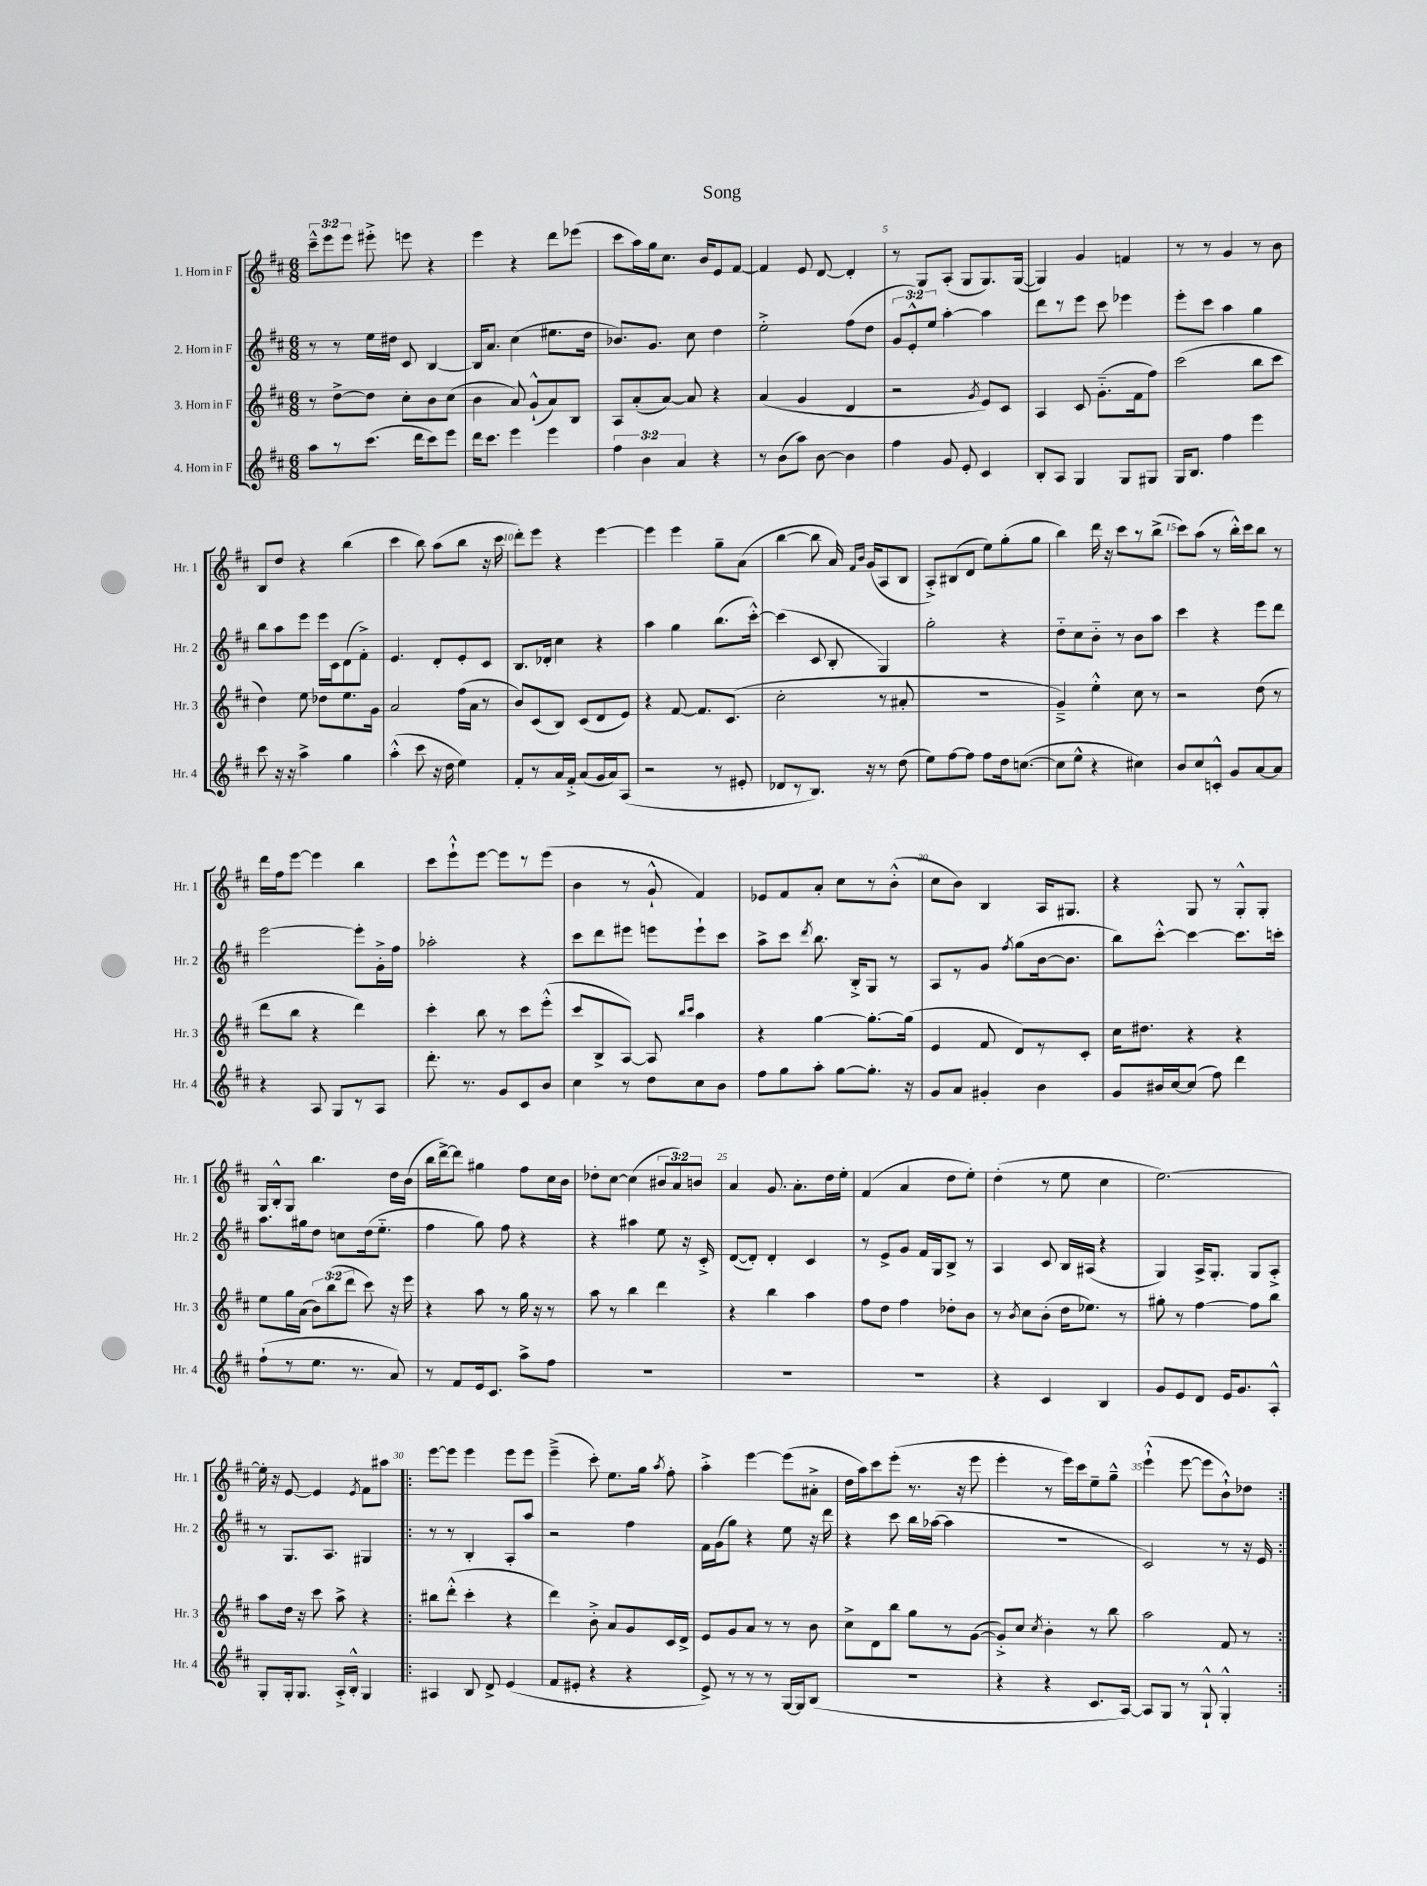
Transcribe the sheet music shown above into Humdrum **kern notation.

**kern	**kern	**kern	**kern
*staff4	*staff3	*staff2	*staff1
*clefG2	*clefG2	*clefG2	*clefG2
*k[f#c#]	*k[f#c#]	*k[f#c#]	*k[f#c#]
*M6/8	*M6/8	*M6/8	*M6/8
8aa\L	8r	8r	12ccc#~^^\L
.	.	.	12eee\
8r	[8dd^\L	8r	.
.	.	.	12eee\J
(8.ccc#\J	8dd\]J	16ee\LL	8eee#'^\
.	.	16dd#\JJ	.
.	8cc#'\L	8c#/	8eee\
16ddd\LK	.	.	.
8ccc#\)	8b\	[4B/	4r
8eee\J	(8cc#\J	.	.
=	=	=	=
16ddd\LK	4b\	16B/]LK	4eee\
8.ccc#\J	.	8.a/J	.
4eee\	8a/)	(4cc#\	4r
.	(8g`^^/L	.	.
4eee\	8a/)	8.ee#\L	8ddd\L
.	8B/J	.	(8eee-\J
.	.	16dd\Jk	.
=	=	=	=
6ff#\	8A/L	8.b-/L)	8ccc#\L
.	(8a'/	.	16aa\L)
6b\	.	.	.
.	.	8.g/J	16gg\J
.	[8a/J)	.	8.cc#\J
6a/	.	.	.
.	8a/]	8cc#\	.
.	.	.	16b/LK
4r	4r	4dd\	8e/
.	.	.	[8f#/J
=	=	=	=
8r	(4a/	2ee'^\	4f#/]
(8b\L	.	.	.
8aa\J)	4g/	.	8e/
[8b\	.	.	[8d/
4b\]	4d/	(8ff#\L	4d'/]
.	.	8dd\J	.
=	=	=	=
4ff#\	2r	12g/L	8r
.	.	12e'^^/)	.
.	.	.	8G/L
.	.	12ee/J	.
8g/	.	[4aa'\	(8A'/J
8e'/	.	.	8G/L
.	8qg/	.	.
4c#/	8e/L)	4aa\]	8.G/)
.	8c#/J	.	.
.	.	.	([16G/Jk
=	=	=	=
8B'/L	4A/	8ddd\L	4G/])
8A/J	.	8r	.
4G/	8c#/	8eee\J	4g/
.	(8.g'~\L	8ccc#\	.
8G/L	.	4eee-\	4f/
.	16f#\k	.	.
8G#/J	8ff#\J)	.	.
=	=	=	=
16G/LK	(2ccc#\	8eee'\L	8r
8.B/J	.	.	.
.	.	8ccc#\J	8r
4ff#\	.	4aa\	4g/
4eee\	8bb\L	4gg\	8r
.	8ccc#\J	.	8b\
=	=	=	=
8ccc#\	4dd\)	8bb\L	8B/L
16r	.	8aa\	8dd/J
16r	.	.	.
4aa^\	8ee\	8eee\J	4r
.	8dd-\L	16eee\LL	.
.	.	16c#\J	.
4gg\	8.ee\	(8d\	(4bb\
.	.	8f#'^\J)	.
.	16g\Jk	.	.
=	=	=	=
(4aa'^^\	2a/	4.e/	4ccc#\
8ccc#\	.	.	8bb\)
16r	.	8d'/L	(8aa\L
16dd\	.	.	.
4ee\)	(16ff#\LL	8e'/	8bb\J
.	16a\JJ	.	.
.	8r	8c#/J	16r
.	.	.	16ccc#\
=	=	=	=
8f#'/L	8b/L)	8.B/L	8ddd'\L)
8r	(8c#/	.	8eee\J
.	.	16d-'/Jk	.
16a/L	8B/J)	4cc#\	4r
16f#'^/JJ	.	.	.
(8a/L	(8c#/L	.	.
16g/L	8d/	4r	[4eee\
16a/J)	.	.	.
(8A/J	8e/J)	.	.
=	=	=	=
2r	4r	4aa\	4eee\]
.	[8f#/	4gg\	4eee\
.	8.f#/]L	.	.
8r	.	(8.bb\L	8gg~\L
.	(8.c#/J	.	.
8e#'/	.	.	(8a\J
.	.	[16ccc#'^^\Jk)	.
=	=	=	=
8d-/L	2cc#'\	(4ccc#\]	[4bb\
8r	.	.	.
8.B/J)	.	8c#/	8bb\]
.	.	8B'/	16a/)
.	.	.	16qqf#/LL
.	.	.	16qqb/JJ
16r	.	.	(16g/LK
8r	8r	4G/)	8A/
(8dd\	8a#'/	.	8B/J
=	=	=	=
8ee\L)	2.r	2gg'\	8A'^/L)
[8ff#\	.	.	(8B#/
8ff#\]J	.	.	8d/J
8ff#\L	.	.	8ee\L)
16dd\k	.	4r	(8gg'\
([8.cc\J	.	.	.
.	.	.	8gg\J
=	=	=	=
8cc\]L	4g~^/)	8dd'~\L	4bb\)
8ee^^\J	.	8cc#\	.
4r	4ee'^^\	8b'~\J	16ddd\
.	.	.	16r
.	.	8r	8ccc#\L
4cc#\)	8cc#\	8b\L	8r
.	8r	8aa\J	(8bb^\J
=	=	=	=
8b/L	2r	4ccc#\	8ccc#\L)
8cc#/	.	.	(8aa\J
8c'^^/J	.	4r	8r
8g/L	.	.	16bb'^^\LL)
.	.	.	16ccc#\J
[8a/	(8dd\	8eee\L	8bb\J
8a/]J	8r	8ddd\J	8r
=	=	=	=
4r	8ddd\L	[2eee\	16ddd\LL
.	.	.	16ff#\J
.	8bb\J	.	[8eee\J
8A/	4r	.	4eee\]
8G/L	.	.	.
8r	4ddd\)	8eee'\]L	4bb\
8A/J	.	16g'^\L	.
.	.	16ff#\JJ	.
=	=	=	=
8.ddd'\	4ccc#'\	2aa-'\	8ccc#\L
.	.	.	8eee`^^\
8.r	.	.	.
.	8bb\	.	[8eee\J
8g/L	8r	.	8eee\]L
8c#/	8ccc#\L	4r	8r
8b/J	(8eee'^^\J	.	(8eee\J
=	=	=	=
4cc#\	8ccc#/L	8ccc#\L	4b\
.	8B^/	8ddd\	.
8r	[8A/J)	8eee#\J	8r
8dd\L	8A/]	8eee\L	8g`^^/
.	16qqbb/LL	.	.
.	16qqccc#/JJ	.	.
8cc#\	4aa\	8eee`\	4f#/)
8b\J	.	8ccc#\J	.
=	=	=	=
8ff#\L	4r	8aa^\L	8e-/L
8gg\	.	8ccc#\J	8f#/
.	.	8qddd/	.
8aa'\J	[4gg\	8.bb\	8a'/J
[8gg\L	.	.	8cc#\L
.	.	16B'^/LK	.
8.gg'\]J	8.gg'\_L	8G/J	8r
.	.	8r	(8b'^^\J
16r	(16gg\]Jk	.	.
=	=	=	=
8g/L	4e/	8A/L	8cc#\L
8a/J	.	8r	8b\J)
4g#'/	8f#/	8g/J	4B/
.	.	8qff#/	.
.	8d/L)	(8gg\L	.
4b\	8r	[16b\k	16A/LK
.	.	8.b\]J	8.G#/J
.	8c#'/J	.	.
=	=	=	=
8g/L	16cc#\LK	8bb\L)	4r
.	8.dd#\J	.	.
16b#/L	.	[8ccc#'^^\J	.
[16cc#/J	.	.	.
(8cc#/]J	4r	4ccc#\_	8G/
8ff#\)	.	.	8r
4ddd\	4r	8.ccc#\]L	8G'^^/L
.	.	.	8G'/J
.	.	16ccc'\Jk	.
=	=	=	=
(8ff#`\L	8ee\L	8.aa\L	16G/LL
.	.	.	16B'^^/J
8r	16gg\L	.	8G/J
.	(16a\JJ	16gg#\k	.
8.ee\J	12b\L)	8dd\J	4.bb\
.	(12bb\	.	.
.	.	8cc\L	.
.	12ddd\J	.	.
8.r	.	.	.
.	8ccc#\)	(16dd\k	.
.	.	8.ee'~\J	.
8a/)	16r	.	16dd\LL
.	16eee\	.	(16b\JJ
=	=	=	=
8r	4r	4ff#\	16bb\LL
.	.	.	[16ddd^\J)
8f#/L	.	.	8ddd\]J
16e/k	8aa\	8gg\)	4gg#\
8.c#/J	.	.	.
.	8r	8ff#\	.
8aa^\L	16gg\	4r	8ff#\L
.	16r	.	.
8ff#\J	8r	.	16cc#\L
.	.	.	16b\JJ
=	=	=	=
2.r	8aa\	4r	8dd-'\L
.	8r	.	[8cc#\J
.	4bb\	4aa#\	(4cc#\]
.	4ddd\	8ee\	12b#/L
.	.	.	12a/)
.	.	16r	.
.	.	.	12b/J
.	.	16c#'^/	.
=	=	=	=
2.r	4r	([8d/L	4a/
.	.	8d'/]J)	.
.	4bb\	4d'/	8.g/
.	.	.	8.a'\L
.	4aa\	4c#/	.
.	.	.	16dd\L
.	.	.	16ee'\JJ
=	=	=	=
2.r	8ff#\L	8r	(4f#/
.	8dd\J	8e^/L	.
.	4ff#\	8g/J	4a/
.	.	16f#/LL	.
.	.	16G/J	.
.	8dd-'\L	8B^/J	8dd\L
.	8b\J	8r	8ee'\J)
=	=	=	=
4r	8r	4A/	(4dd'\
.	8qb/	.	.
.	8cc#\L	.	.
4c#/	(8b'\J	8c#/	8r
.	16dd\LK	16B/LL	8ee\
.	8.ee-\J)	(16A#/JJ	.
4B/	.	4r	4cc#\
.	8r	.	.
=	=	=	=
8g/L	8gg#'\	4G/)	[2.ee\)
8e/	8r	.	.
8d/J	[4ff#\	16A^/LK	.
.	.	8.G'/J	.
16e/LK	.	.	.
8.g/	.	.	.
.	8ff#\]L	8G/L	.
8A'^^/J	8bb\J	8A'^/J	.
=	=	=	=
8G'/L	8aa\L	8r	16ee'\]
.	.	.	16r
16G'/k	16dd\Jk	8.G/L	[8e/
8.G/J	16r	.	.
.	8ccc#\	.	4e/]
.	.	8.A/J	.
16A'^/LL	8aa^\	.	.
16B'^^/JJ	.	.	.
.	.	.	8qe/
4G/	4r	4G#/	8f#\L
.	.	.	8aa#\J
=!|:	=!|:	=!|:	=!|:
4A#/	8bb#\L	8r	[8eee\L
.	(8ddd'^^\J	8r	8eee\]J
8B/	4ccc#'\	4B'/	4eee\
8d^/	.	.	.
(4e/	4r	8A'/L	8eee\L
.	.	8aa/J	8eee\J
=	=	=	=
8f#/L	4ddd\)	2r	(4eee~^\
8e#'/J	.	.	.
4r	8b'^\	.	8ccc#'\)
.	8a/L	.	8.ee\L
4r	8g/	4ff#\	.
.	.	.	16gg\Jk
.	.	.	8qaa/
.	16c#/L	.	8ff#'\
.	16d^/JJ	.	.
=	=	=	=
8e^/)	8e/L	16f#\LL	4aa'^\
.	.	(16g\J	.
8r	8g/	8gg\J)	.
8r	8a/J	4r	[4eee\
8r	8r	.	.
[16G/LL	8r	8ee\	(8eee\]L
16G/]J	.	.	.
(8B/J	8b\	16r	8a#'^\J
.	.	16ddd\	.
=	=	=	=
2.r	8cc#^\L	4r	16dd\LL
.	.	.	16aa\J)
.	8d\	.	8ccc#\
.	8bb\J	8ccc#\	(8eee'\J
.	8gg\L	16bb\LL	8.r
.	.	([16aa-\JJ	.
.	8r	4aa-\]	.
.	.	.	16r
.	([8g\J	.	8eee\
=	=	=	=
4r	8g'^/]L)	2.r	4eee'\
.	8cc#/J	.	.
.	8qcc#/	.	.
4r	4b'\	.	8r
.	.	.	16eee\LL)
.	.	.	16ccc#\J
8.c#/L	8r	.	8ee~\
.	8bb\	.	8gg~^^\J
[16A/Jk)	.	.	.
=	=	=	=
8A/]L	2aa\	2c#/)	(4eee`^^\
8G/J	.	.	.
8r	.	.	[8eee\
8G`^^/	.	.	8eee\]L
4G'^^/	8f#/	8r	8b`^^\)
.	8r	16r	8dd-\J
.	.	16e/	.
==:|!	==:|!	==:|!	==:|!
*-	*-	*-	*-
